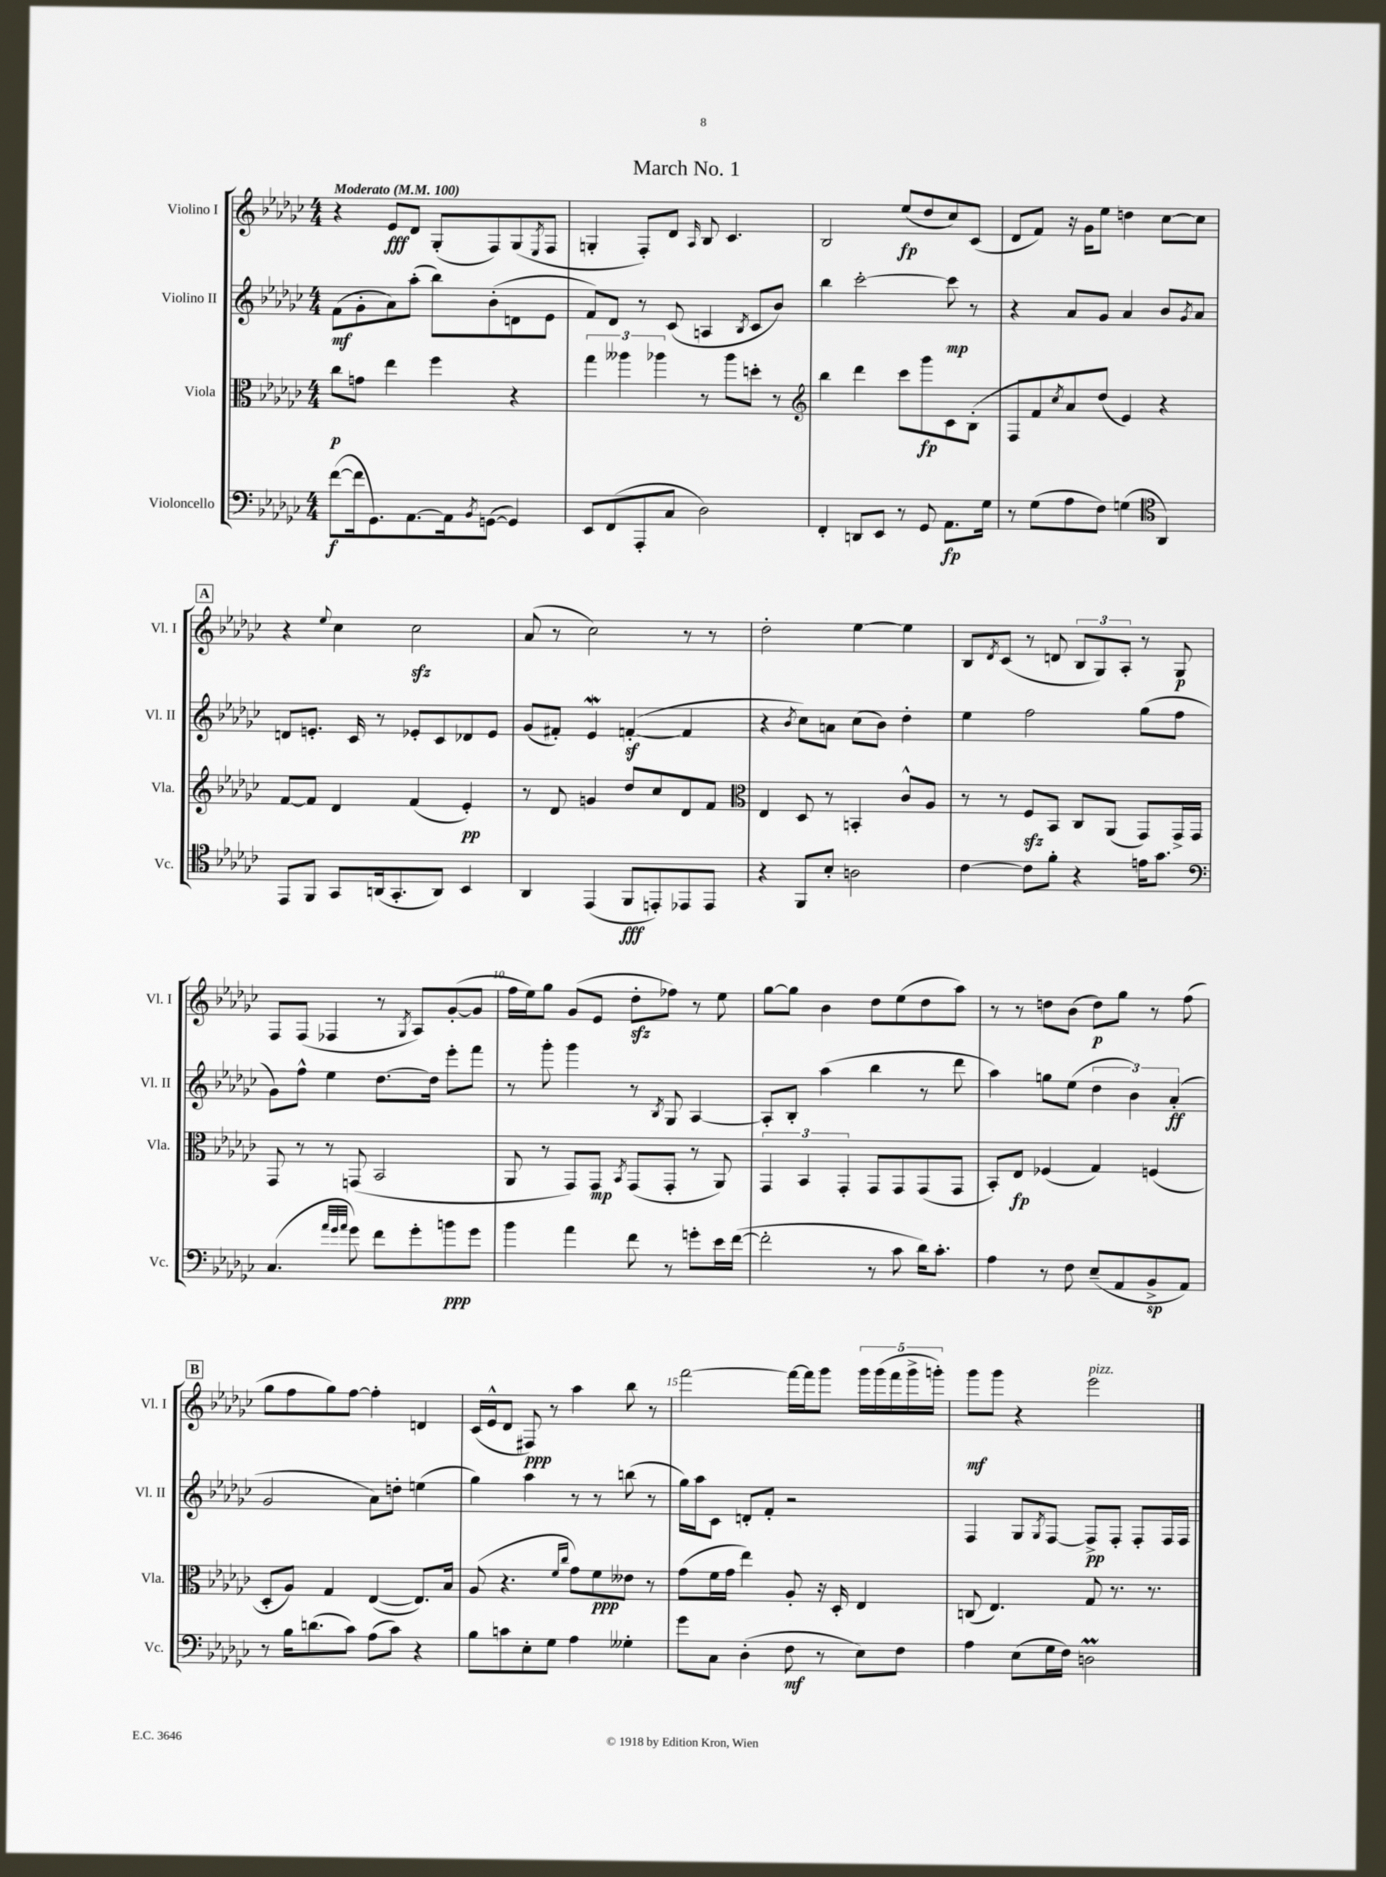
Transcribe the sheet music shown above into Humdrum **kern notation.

**kern	**kern	**kern	**kern
*staff4	*staff3	*staff2	*staff1
*clefF4	*clefC3	*clefG2	*clefG2
*k[b-e-a-d-g-c-]	*k[b-e-a-d-g-c-]	*k[b-e-a-d-g-c-]	*k[b-e-a-d-g-c-]
*M4/4	*M4/4	*M4/4	*M4/4
*MM100	*MM100	*MM100	*MM100
([8f	8cc-	(8f	4r
16f]	8g	8g-'	.
8.GG-)	.	.	.
.	4ee-	8a-)	8e-
[8.AA-	.	(8aa-'	8d-
.	4ff	8bb-)	(8G-'
16AA-]	.	.	.
8qBB-	.	.	.
([8GG	.	(8b-'	8F)
4GG])	4r	8d	(8G-
.	.	.	8qE-
.	.	8e-	8F
=	=	=	=
8EE-	6gg-	8f)	4G'
(8FF	.	8d-	.
.	6aa--	.	.
8AAA-'	.	8r	8F')
.	6aa-	.	.
8C-	.	(8c-	8d-
.	.	.	16qqA-
2D-)	8r	4A	8B-
.	8aa-	.	4.c-
.	.	8qB-	.
.	8dd'	8c-	.
.	8r	8b-)	.
=	=	=	=
*	*clefG2	*	*
4FF'	4bb-	4bb-	2B-
8DD	4ddd-	[2ccc-'	.
8EE-	.	.	.
8r	8ccc-	.	(8ee-
8GG-	8ggg-	.	8dd-
8.AA-	8c-	8ccc-]	8cc-)
.	(8B-'	8r	(8c-
16G-	.	.	.
=	=	=	=
8r	8F	4r	8d-
(8G-	8f	.	8f)
.	8qcc-	.	.
8A-	8a-)	8a-	16r
.	.	.	16g-
8F)	(8dd-	8g-	8ee-
(4G	4e-)	4a-	4dd
*clefC4	*	*	*
4AA-)	4r	8b-	[8cc-
.	.	8qg-	.
.	.	8a-	8cc-]
=	=	=	=
8EE-	[8f	8d	4r
8FF	8f]	8.e'	.
.	.	.	8qqee-
8GG-	4d-	.	4cc-
.	.	16c-	.
(16AA	.	8r	.
8.GG-'	.	.	.
.	(4f	8e-'	2cc-
8AA)	.	8c-	.
4BB-	4e-')	8d-	.
.	.	8e-	.
=	=	=	=
4AA-	8r	(8g-	(8a-
.	8d-	8f#')	8r
(4EE-	4g	4e-	2cc-)
8FF	8dd-	([4f'	.
8EE')	8cc-	.	.
8EE-	8d-	4f]	8r
8EE-	8f	.	8r
=	=	=	=
*	*clefC3	*	*
4r	4E-	4r	2dd-'
.	.	8qb-	.
8FF	8D-	8cc-)	.
8B-'	8r	8a	.
2A	4BB'	(8cc-	[4ee-
.	.	8b-)	.
.	8c-^^	4dd-'	4ee-]
.	8A-	.	.
=	=	=	=
[4c-	8r	4ee-	8B-
.	.	.	8qd-
.	8r	.	(8c-
8c-]	8F	2ff	8r
8f'	8BB-	.	8d
4r	8C-	.	12B-
.	.	.	12G-)
.	(8AA-	.	.
.	.	.	12A-'
16e	8GG-)	(8gg-	8r
8.g-	.	.	.
.	16GG-^	8ff	8G-
.	16GG-	.	.
=	=	=	=
*clefF4	*	*	*
(4.C-	8GG-	8g-)	8F
.	8r	8ff^^	(8F
.	8r	4ee-	4F-
32qqa-	.	.	.
32qqg-	.	.	.
32qqa-	.	.	.
8g-)	(8GG	.	.
8f	2BB-	[8.dd-	8r
.	.	.	8qG-
8g-'	.	.	8A-)
.	.	16dd-]	.
8b	.	8eee-'	([8g-'
8g-	.	8fff	8g-]
=	=	=	=
4b-	8AA-	8r	16ff
.	.	.	16ee-)
.	8r	8ggg-'	8gg-
4a-	8GG-)	4ggg-	(8g-
.	8GG-	.	8e-
.	8qBB-	.	.
8f	(8GG-	8r	8dd-'
.	.	8qB-	.
8r	8GG-'	8G-	8ff-)
8g'	8r	[4A-	8r
16e-	8AA-)	.	8ee-
([16f	.	.	.
=	=	=	=
2f']	6GG-	8A-']	[8gg-
.	.	8B-'	8gg-]
.	6BB-	.	.
.	.	(4aa-	4b-
.	6GG-'	.	.
8r	8GG-	4bb-	8dd-
8c-	8GG-	.	(8ee-
16d-)	(8GG-	8r	8dd-
8.c-'	.	.	.
.	8GG-	8ddd-	8aa-)
=	=	=	=
4A-	8BB-')	4aa-)	8r
.	8E-	.	8r
8r	(4F-	8gg	8dd
8F	.	(8ee-	(8b-
(8E-~	4G-)	6dd-	8dd)
8AA-	.	.	8gg-
.	.	6b-)	.
8BB-^	(4F	.	8r
.	.	(6a-'	.
8AA-)	.	.	(8ff
=	=	=	=
8r	8D-'	2g-	8gg-
16B-	8A-)	.	8ff
(8.d	.	.	.
.	4G-	.	8gg-)
8c-)	.	.	[8ff
(8A-	([4E-	8a-)	4ff']
8c-)	.	8dd'	.
4r	8.E-])	(4ee	4d
.	16B-	.	.
=	=	=	=
8B-	(8A-	4gg-)	(16c-
.	.	.	16e-^^
8c	4.r	.	8d-
8E-'	.	4aa-	8F#)
8G-	.	.	8r
.	16qqf	.	.
.	16qqcc-	.	.
4A-	8g-)	8r	4aa-
.	8f	8r	.
4G--'	8e--	(8bb	8bb-
.	8r	8r	8r
=	=	=	=
8g-	(8g-	16gg-)	[2fff
.	.	16aa-	.
8C-	16f	8c-	.
.	16g-	.	.
(4D-'	4ee-)	8d'	.
.	.	8f'	.
8F	8A-'	2r	16fff_
.	.	.	16fff]
8r	16r	.	8ggg-
.	16D-'	.	.
8E-)	4E-	.	20ggg-
.	.	.	(20ggg-
.	.	.	20fff
8F	.	.	.
.	.	.	20ggg-^
.	.	.	20ggg')
=	=	=	=
4A-	(8C	4F	8ggg-
.	4.E-)	.	8ggg-
(8E-	.	8G-	4r
.	.	8qG-	.
16G-	.	[8F	.
16F)	.	.	.
2D	8G-	8F^]	2eee-
.	8.r	8F'	.
.	.	8F'	.
.	8.r	.	.
.	.	16F	.
.	.	16F	.
==	==	==	==
*-	*-	*-	*-
